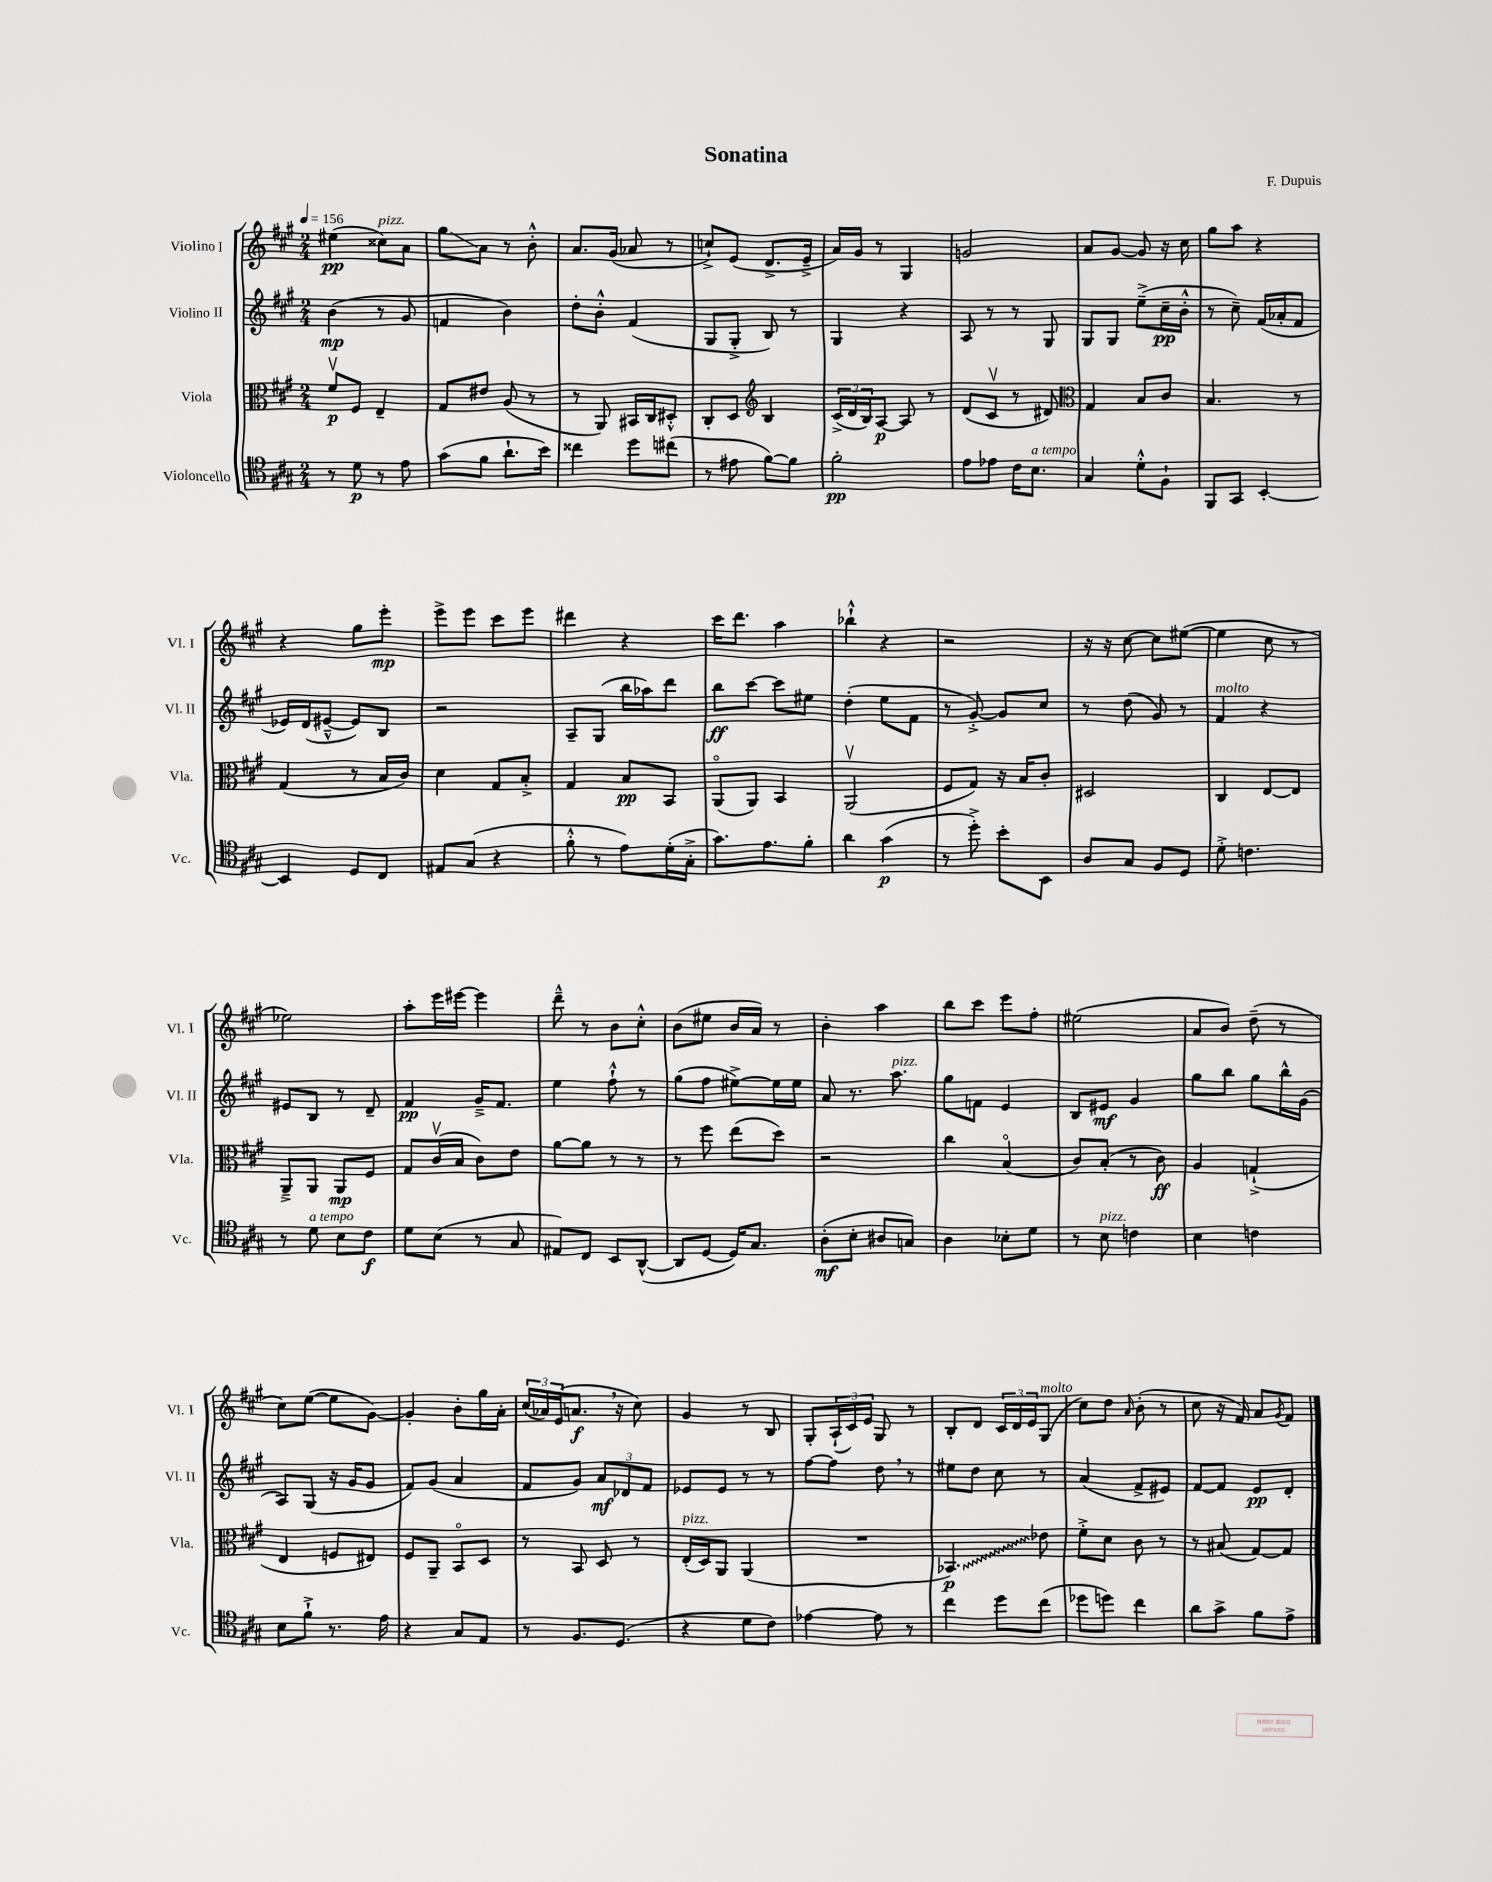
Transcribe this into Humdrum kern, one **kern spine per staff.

**kern	**kern	**kern	**kern
*staff4	*staff3	*staff2	*staff1
*clefC4	*clefC3	*clefG2	*clefG2
*k[f#c#g#]	*k[f#c#g#]	*k[f#c#g#]	*k[f#c#g#]
*M2/4	*M2/4	*M2/4	*M2/4
*MM156	*MM156	*MM156	*MM156
8r	8f#v/L	(4b\	(4ee#\
8d\	8F#/J	.	.
8r	4E~/	8r	8cc##\L)
8e\	.	8g#/	8a\J
=	=	=	=
(8g#\L	8G#/L	4f/	8gg#\L
8f#\J	8e#/J	.	8a\J
8.a`\L	(8A/	4b\)	8r
.	8r	.	8b'^^\
16b\Jk)	.	.	.
=	=	=	=
4cc##\	8r	8dd'\L	8.a/L
.	8AA/)	8b'^^\J	.
.	.	.	(16g#/Jk
8dd\L	16BB#/LL	(4f#/	8a-/
.	16C#/J	.	.
(8cc#\J	8D#'^^/J	.	8r
=	=	=	=
8r	8C#'/L	8G#/L	8cc`^/L)
8e#\	8D/J	8G#'^/J	(8e/J
*	*clefG2	*	*
[8f#\L)	4B/	8B/)	8.d^/L
8f#\]J	.	8r	.
.	.	.	16e~^/Jk
=	=	=	=
2f#'\	(24c#^/LL	4G#/	16a/LL)
.	24d/	.	.
.	.	.	16g#/JJ
.	24B/J)	.	.
.	[8A/J	.	8r
.	8A/]	4r	4G#/
.	8r	.	.
=	=	=	=
8e\L	(8d/L	8A/	2g/
8e-\J	8c#v/J	8r	.
16c#\LK	8r	8r	.
8.B\J	.	.	.
.	8d#/)	8G#/	.
=	=	=	=
*	*clefC3	*	*
4G#/	4G#/	8G#/L	8a/L
.	.	8G#/J	[8g#/J
8d'^^\L	8B/L	(8ee~^\L	8g#/]
8F#`\J	8c#/J	16cc#~\L	16r
.	.	16b'^^\JJ	16cc#\
=	=	=	=
8FF#/L	4.B/	8r	8gg#\L
8GG#/J	.	8cc#~\)	8aa\J
[4BB'/	.	(16f#/LL	4r
.	.	16a-'/J	.
.	8r	8f#/J	.
=	=	=	=
4BB/]	(4G#/	16e-/LL)	4r
.	.	(16d/J	.
.	.	[8e#~^^/J	.
8D/L	8r	8e#/]L)	8gg#\L
8C#/J	16B/LL	8B/J	8eee'\J
.	16c#/JJ)	.	.
=	=	=	=
8E#/L	4d\	2r	8eee^\L
(8G#/J	.	.	8eee\J
4r	8G#/L	.	8ccc#\L
.	8B'^/J	.	8eee\J
=	=	=	=
8f#'^^\	4G#/	8A~/L	4ddd#\
8r	.	(8G#/J	.
8e\L)	8B/L	16bb\LL	4r
.	.	16aa-\J)	.
(16d'\L	8BB/J	8ddd\J	.
16G#'^\JJ	.	.	.
=	=	=	=
8.g#\L)	(8AAo/L	8bb\L	16ccc#\LK
.	.	.	8.ddd\J
.	8AA/J)	[8ccc#\J	.
8.e\	.	.	.
.	4BB/	8ccc#\]L	4aa\
8f#'\J	.	8ee#\J	.
=	=	=	=
4a\	(2AAv/	(4dd'\	4bb-`^^\
(4g#\	.	8ee\L	4r
.	.	8f#\J	.
=	=	=	=
8r	8F#/L	8r	2r
8dd'^\)	8G#/J)	[8g#'^/)	.
8b'\L	16r	8g#/]L	.
.	16B/LK	.	.
8BB\J	8c#'/J	8cc#/J	.
=	=	=	=
8A/L	2D#/	8r	16r
.	.	.	16r
8G#/J	.	(8dd\	[8cc#\
8F#/L	.	8g#/)	8cc#\]L
8D/J	.	8r	([8ee#\J
=	=	=	=
8d'^\	4C#/	4f#/	4ee#\]
4.c\	.	.	.
.	[8E/L	4r	8cc#\
.	8E/]J	.	8r
=	=	=	=
8r	8AA~^/L	8e#/L	2ee-\)
8d\	8AA/J	8B/J	.
8B\L	8AA/L	8r	.
8c#\J	8F#/J	8d~/	.
=	=	=	=
8d\L	8G#/L	4f#/	8aa'\L
(8B\J	(16c#v/L	.	16eee\L
.	16B/JJ	.	[16eee#\JJ
8r	8c#\L)	16g#~^/LK	4eee#\]
.	.	8.f#/J	.
8G#/	8e\J	.	.
=	=	=	=
8E#/L)	[8a\L	4ee\	8ddd~^^\
8C#/J	8a\]J	.	8r
8BB/L	8r	8ff#`^^\	8b\L
([8AA^^/J	8r	8r	8cc#'^^\J
=	=	=	=
8AA/]L	8r	(8gg#\L	(8b\L
[8D/J	8ff#\	8ff#\J	8ee#\J
16D/]LK)	(8ee\L	[8ee#^\L)	16b/LL
8.G#/J	.	.	16a/JJ)
.	8dd\J)	16ee#\]L	8r
.	.	16ee#\JJ	.
=	=	=	=
(8A'\L	2r	8a/	4b'\
8B'\J	.	8.r	.
8A#/L	.	.	4aa\
.	.	8.aa\	.
8G/J)	.	.	.
=	=	=	=
4A\	4cc#\	8gg#\L	8bb\L
.	.	8f\J	8ccc#\J
8B-'\L	(4Bo/	4e/	8eee\L
8d\J	.	.	8ff#'\J
=	=	=	=
8r	8c#/L)	8B/L	(2ee#\
8B\	(8B'/J	8e#/J	.
4c\	8r	4g#/	.
.	8c#\)	.	.
=	=	=	=
4B\	4A/	8gg#\L	8a/L
.	.	8bb\J	8b/J)
4c\	(4G`^/	8gg#\L	(8dd~\
.	.	16bb^^\L	8r
.	.	(16g#\JJ	.
=	=	=	=
8B\L	4E/	8A/L)	8cc#\L)
8f#`^\J	.	(8G#/J	([8ee\J
8.r	8F/L	16r	8ee\]L
.	.	16g#/LK	.
.	8E#/J)	8g#/J	[8g#\J)
16e\	.	.	.
=	=	=	=
4r	8F#/L	8f#/L)	4g#'/]
.	8AA~/J	(8g#/J	.
8G#/L	8BBo/L	4a/	8b'\L
8E/J	8D/J	.	16gg#\L
.	.	.	16a'\JJ
=	=	=	=
8r	8r	8f#/L	(24cc#/LL
.	.	.	24a-/)
.	.	.	(24e/J
8.F#/L	8BB/	8g#/J)	8.a/J
.	8D/	12a/L	.
(8.D/J	.	.	16r
.	.	12d-/	.
.	8r	.	8cc#\)
.	.	12f#/J	.
=	=	=	=
4r	(16E'/LL	8e-/L	4g#/
.	16D/J)	.	.
.	8AA/J	8e-/J	.
8d\L	(4AA/	8r	8r
8c#\J)	.	8r	8B/
=	=	=	=
[4e-\	2r	[8ff#\L	8G#'/L
.	.	8ff#\]J	(24A`/L
.	.	.	24c#/)
.	.	.	24e/JJ
8e-\]	.	8dd\	8G#/
8r	.	8r	8r
=	=	=	=
4cc#\	4.BB-/)	8ee#\L	8B'/L
.	.	8dd\J	8d/J
8dd\L	.	8cc#\	24c#/LL
.	.	.	24d/
.	.	.	24e/J
(8cc#\J	8e-\	8r	(8G#/J
=	=	=	=
8dd-\L	8f#'^\L	(4a/	8cc#\L)
8dd\J)	8d\J	.	8dd\J
.	.	.	16qqa/
4cc#\	8c#\	8f#^/L	(8b'\
.	8r	8e#/J)	8r
=	=	=	=
8a\L	8r	[8f#/L	8cc#\
8g#^\J	(8B#/	8f#/]J	16r
.	.	.	16f#/)
8f#\L	[8G#/L)	8e/L	8a/L
.	.	.	8qg#/
8e^\J	8G#/]J	8d'/J	8f#/J
==	==	==	==
*-	*-	*-	*-
